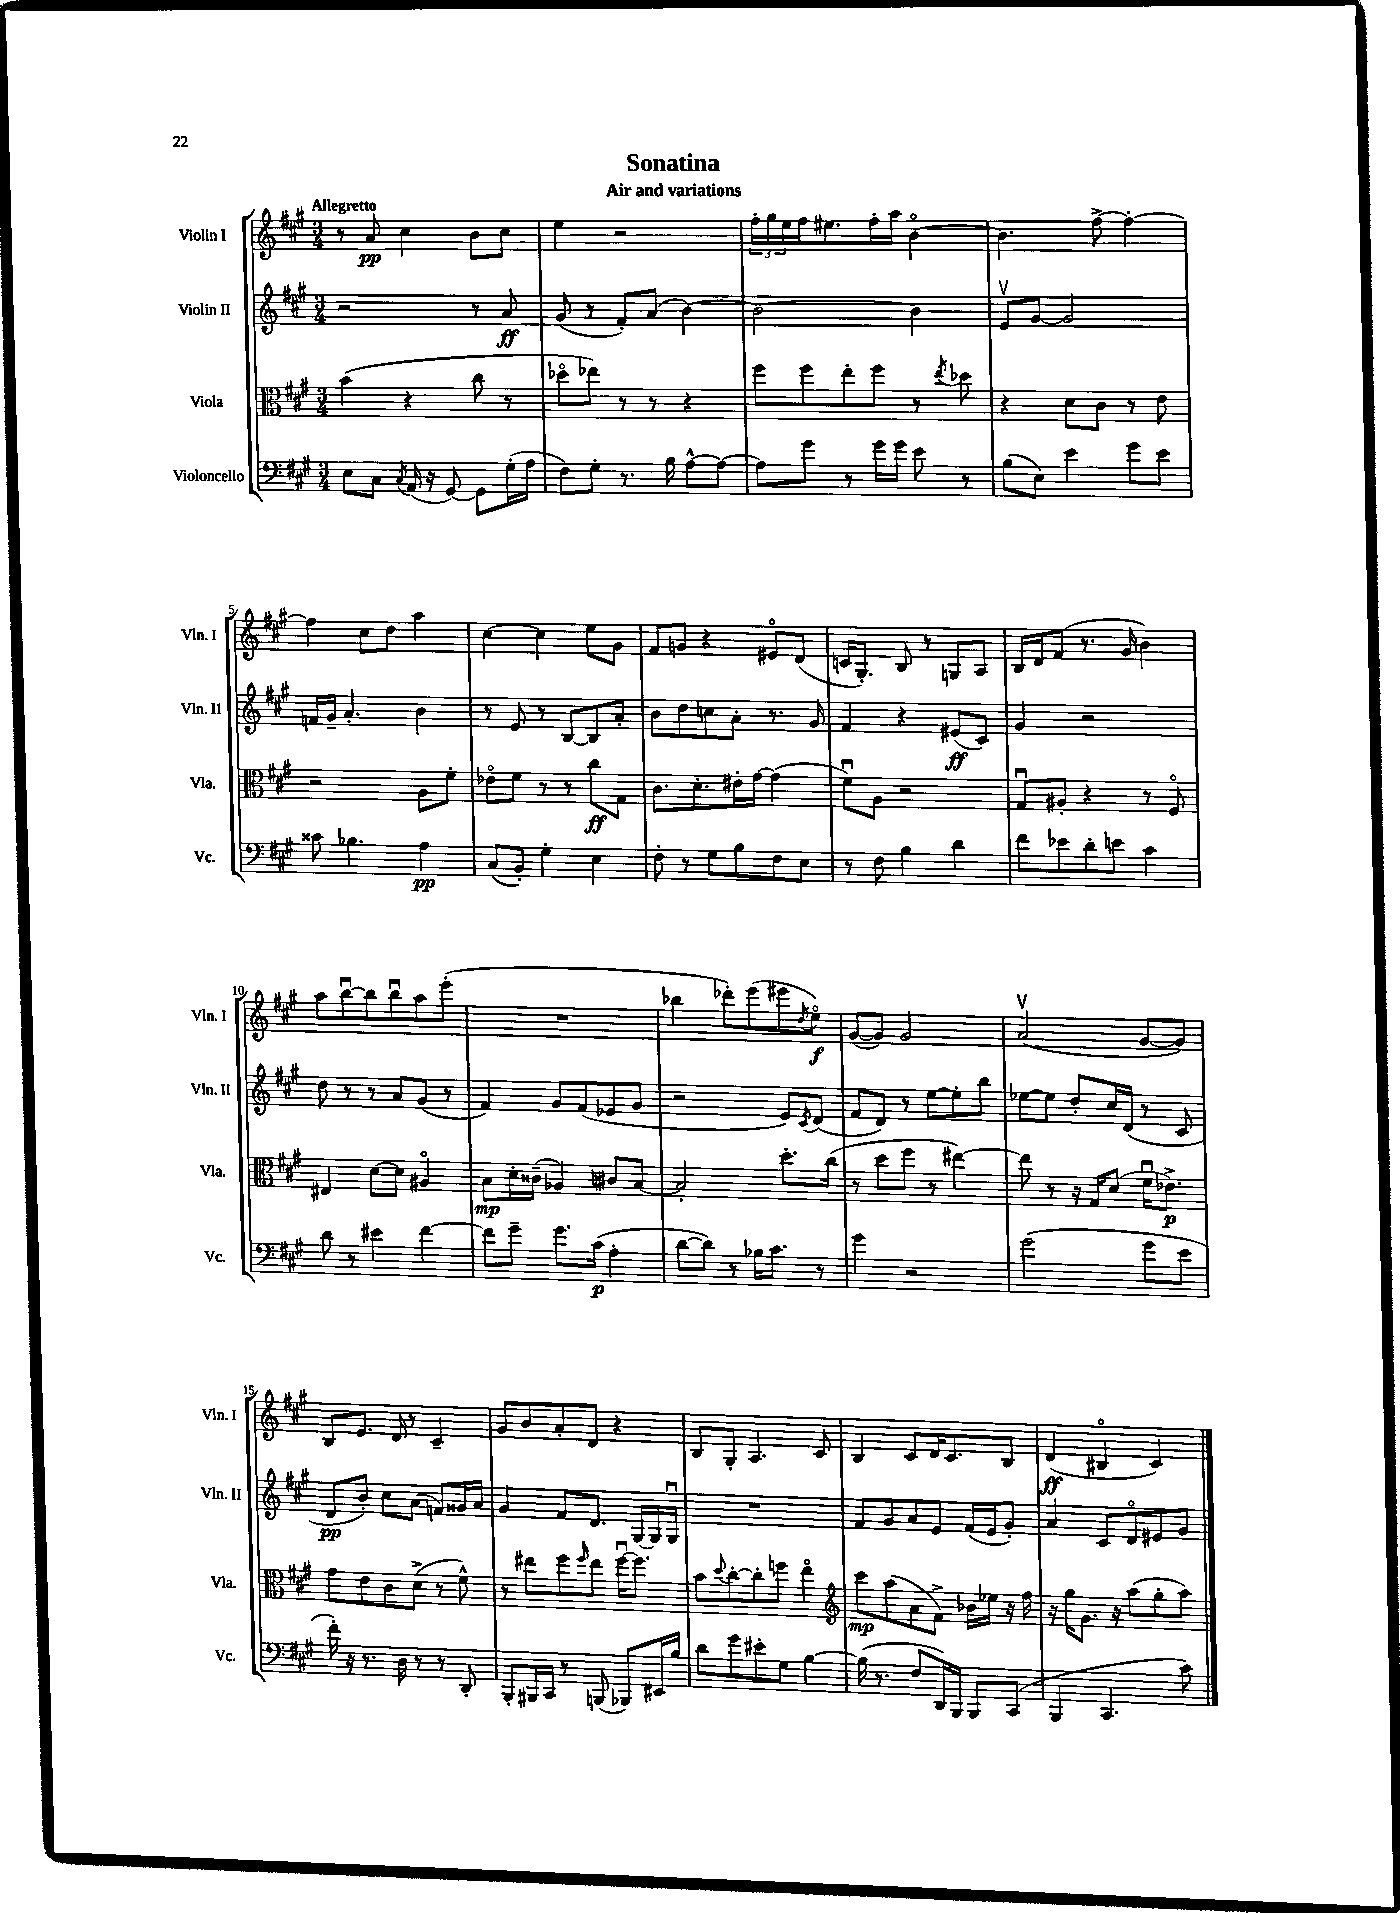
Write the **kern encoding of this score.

**kern	**kern	**kern	**kern
*staff4	*staff3	*staff2	*staff1
*clefF4	*clefC3	*clefG2	*clefG2
*k[f#c#g#]	*k[f#c#g#]	*k[f#c#g#]	*k[f#c#g#]
*M3/4	*M3/4	*M3/4	*M3/4
8E	(4b	2r	8r
8C#	.	.	8a
8qC#	.	.	.
(16AA	4r	.	4cc#
16r	.	.	.
[8GG#)	.	.	.
8GG#]	8cc#	8r	8b
(16G#'	8r	8a	8cc#
16A	.	.	.
=	=	=	=
8F#)	8dd-o	(8g#	4ee
8G#'	8ee-)	8r	.
8.r	8r	8f#')	2r
.	8r	(8a	.
16B	.	.	.
[8A^^	4r	[4b)	.
8A_	.	.	.
=	=	=	=
8A]	8ff#	2b_	24ff#'
.	.	.	24gg#
.	.	.	24ee
8g#	8ff#	.	16ff#
.	.	.	8.ee#
8r	8ee'	.	.
16g#	8ff#	.	16ff#'
16g#	.	.	16aa
8e	8r	4b]	[4bo
.	8qee	.	.
8r	8dd-	.	.
=	=	=	=
(8B	4r	8ev	4.b]
8E)	.	[8g#	.
4e	8d	2g#]	.
.	8c#	.	[8ff#^
8g#	8r	.	4ff#'_
8e	8e	.	.
=	=	=	=
8c##	2r	16f	4ff#]
.	.	16g#~	.
4.B-	.	4.a'	.
.	.	.	8cc#
.	.	.	8dd
4A	8A	4b	4aa
.	8f#'	.	.
=	=	=	=
(8C#	8e-o	8r	[4cc#
8BB')	8f#	8e	.
4G#'	8r	8r	4cc#]
.	8r	[8B	.
4E	8cc#	8B]	8ee
.	8G#	8a'	8g#
=	=	=	=
8F#'	8.c#	8b	8f#
8r	.	8dd	8g
.	8.d'	.	.
8G#	.	8cc	4r
8B	16e#'	8a'	.
.	[16g#	.	.
8F#	(4g#]	8.r	8e#o
8E	.	.	(8d
.	.	16g#	.
=	=	=	=
8r	8f#u)	4f#	16c
.	.	.	8.G#')
8F#	8A	.	.
4B	2r	4r	8B
.	.	.	8r
4d	.	(8e#	8G
.	.	8c#)	8A
=	=	=	=
8f#	8G#u	4g#	16B
.	.	.	16d
8e-	8A#'	.	(8f#
8d'	4r	2r	8.r
8e	.	.	.
.	.	.	16g#
4c#	8r	.	4b)
.	8F#o	.	.
=	=	=	=
8d	4E#	8dd	8aa
8r	.	8r	[8bbu
4e#	[8d	8r	8bb]
.	8d]	8a	8bbu
[4f#	4A#o	(8g#	8aa
.	.	8r	(8eee'
=	=	=	=
8f#]	8B	4f#)	2.r
8g#~	16d'	.	.
.	(16c##~	.	.
8.g#	4A-)	8g#	.
.	.	(8f#	.
(16c#	.	.	.
4A'	8c#	8e-	.
.	[8B	8g#	.
=	=	=	=
[8d	2B']	2r	4bb-
8d])	.	.	.
8r	.	.	8ddd-')
16B-	.	.	(8eee
8.c#	.	.	.
.	8.dd'	8e)	8eee#
.	.	8qc#	8qdd
8r	.	(8d	8eeo)
.	(16cc#	.	.
=	=	=	=
4g#	8r	8f#	([8g#
.	8dd	8d)	8g#])
2r	8ff#	8r	2g#
.	8r	[8ee	.
.	[4ee#)	8ee']	.
.	.	8bb	.
=	=	=	=
(2g#	8ee#]	[8ee-	(2av
.	8r	8ee-]	.
.	16r	8dd'	.
.	16G#	.	.
.	(8d	16cc#	.
.	.	(16d	.
8g#	16f#u	8r	[8g#
.	8.e-^)	.	.
8e	.	8c#	8g#])
=	=	=	=
16f#')	8g#	8d	8B
16r	.	.	.
8.r	8e	8b')	8.e
.	8c#	8cc#	.
16D	.	.	16d
8r	(8d^	(8a	8r
8r	8r	8f)	4c#~
8DD'	8f#^^)	16g##	.
.	.	16a	.
=	=	=	=
8BBB'	8r	4g#	8g#
16BBB#	8ee#	.	8b
16CC#	.	.	.
8r	8ff#	8f#	8a'
.	16qqff#	.	.
(8BBB	8ee#	8.d	8d
8BBB-)	[16ff#u	.	4r
.	8.ff#]	[16G#	.
16EE#	.	16G#]	.
16B	.	16G#u	.
=	=	=	=
8d	8b	2.r	8B
.	8qqdd	.	.
8g#	[8cc#'	.	8G#'
8e#'	8cc#']	.	4.A
8G#	8ff	.	.
[4B	4eeo	.	.
.	.	.	8c#
=	=	=	=
*	*clefG2	*	*
(16B]	8ccc#	8f#	4B
8.r	.	.	.
.	(8aa	8g#	.
8F#	8a	8a	8c#
16DD)	8f#^)	8e	16d
16BBB	.	.	8.c#
8BBB	16b-	(16f#	.
.	16ee-	16e	.
(8CC#	16r	8g#')	8B
.	16ff#	.	.
=	=	=	=
4BBB	16r	4a	(4d
.	16gg#	.	.
.	8.g#	.	.
4.CC#	.	8c#	4B#o
.	16r	.	.
.	(8aa	8do	.
.	8gg#'	8e#	4c#)
8c#)	8aa)	8g#	.
==	==	==	==
*-	*-	*-	*-
